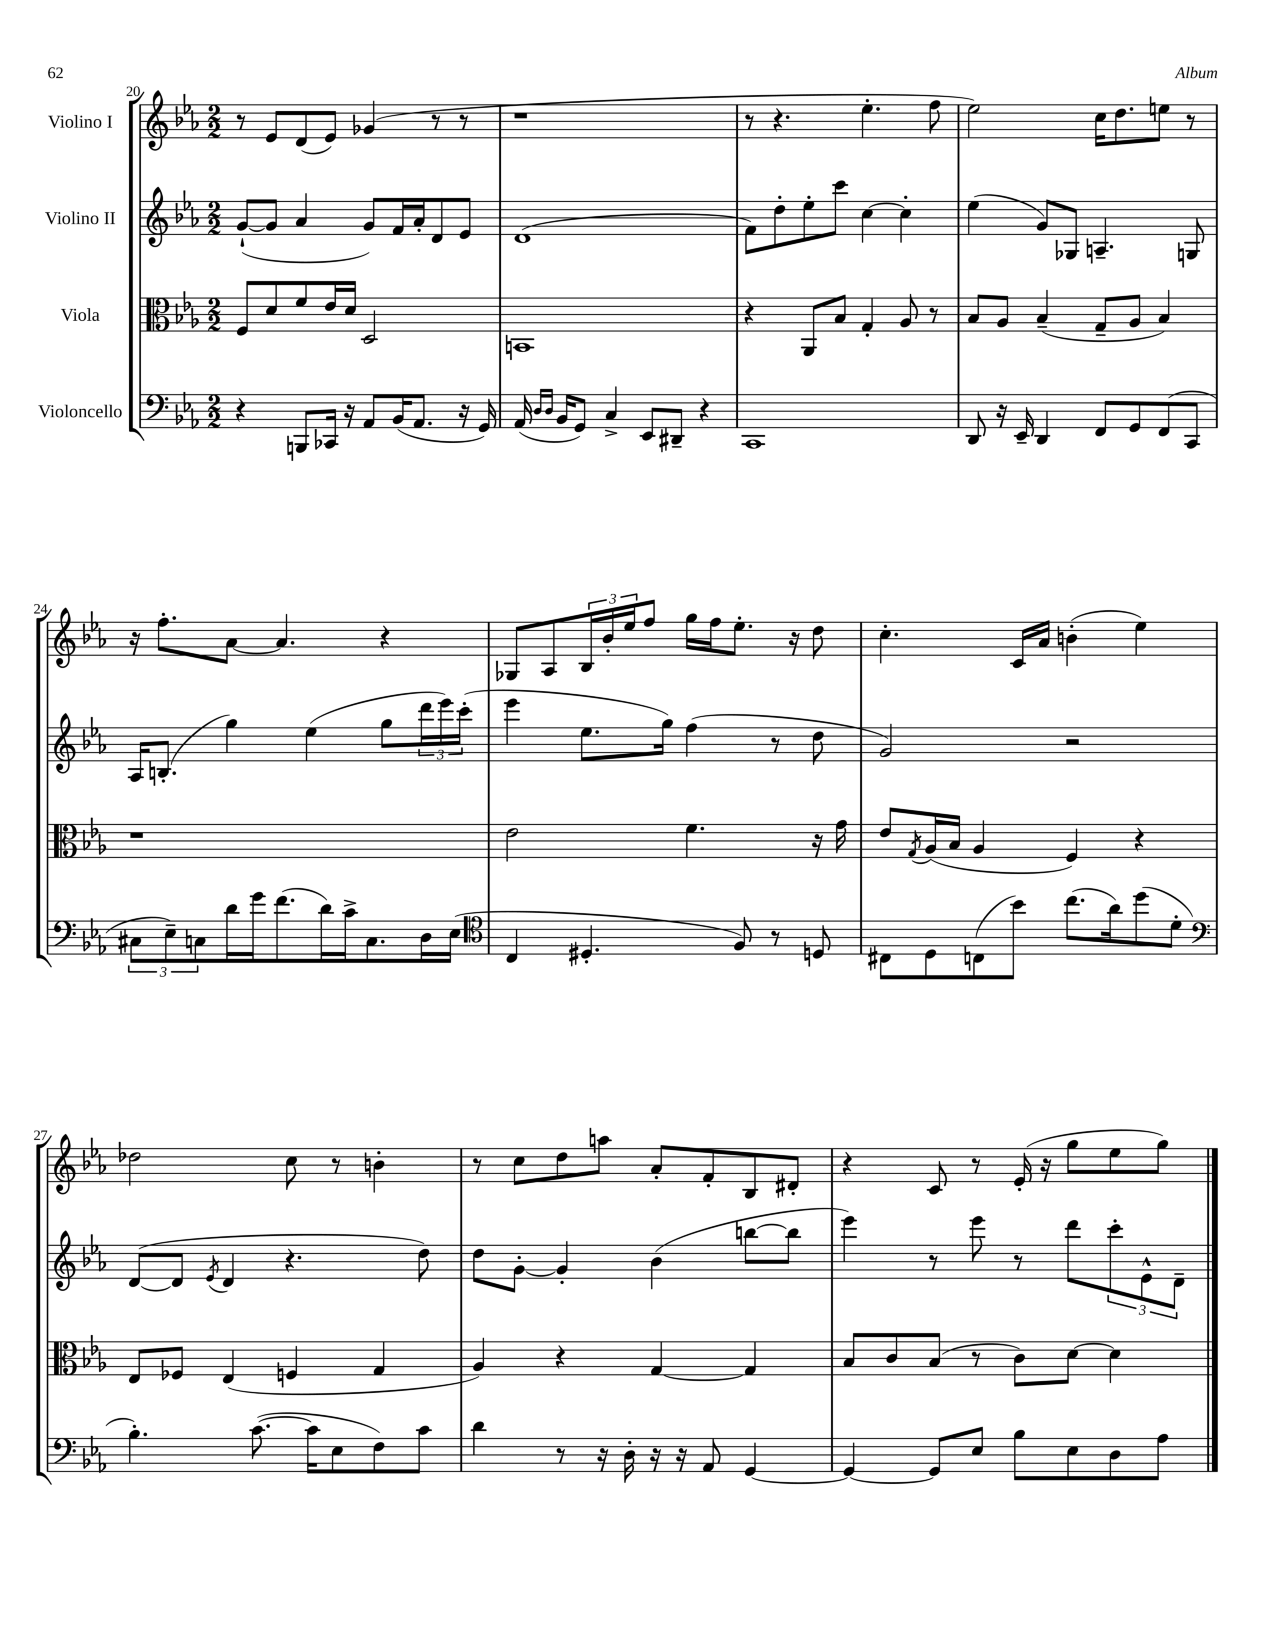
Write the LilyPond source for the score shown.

<<
\new StaffGroup <<
\new Staff = "s0" \with { instrumentName = "Violino I" } {
    \clef treble \key ees \major \numericTimeSignature \time 2/2
    r8 ees'8 d'8( ees'8) ges'4( r8 r8 |
    r1 |
    r8 r4. ees''4.-. f''8 |
    ees''2) c''16 d''8. e''8 r8 |
    r16 f''8.-. aes'8~ aes'4. r4 |
    ges8 aes8 \tuplet 3/2 { bes16 bes'16-. ees''16 } f''8 g''16 f''16 ees''8.-. r16 d''8 |
    c''4.-. c'16 aes'16 b'4-.( ees''4) |
    des''2 c''8 r8 b'4-. |
    r8 c''8 d''8 a''8 aes'8-. f'8-. bes8 dis'8-. |
    r4 c'8 r8 ees'16-.( r16 g''8 ees''8 g''8) \bar "|." |
}
\new Staff = "s1" \with { instrumentName = "Violino II" } {
    \clef treble \key ees \major \numericTimeSignature \time 2/2
    g'8~-!( g'8 aes'4 g'8) f'16 aes'16-. d'8 ees'8 |
    d'1( |
    f'8) d''8-. ees''8-. c'''8 c''4~ c''4-. |
    ees''4( g'8) ges8 a4.-- g8 |
    aes16 b8.-.( g''4) ees''4( g''8 \tuplet 3/2 { d'''16 ees'''16) c'''16-.( } |
    ees'''4 ees''8. g''16) f''4( r8 d''8 |
    g'2) r2 |
    d'8~( d'8 \acciaccatura { ees'8 } d'4 r4. d''8) |
    d''8 g'8~-. g'4-. bes'4( b''8~ b''8 |
    ees'''4) r8 ees'''8 r8 d'''8 \tuplet 3/2 { c'''8-. ees'8-^ d'8-- } \bar "|." |
}
\new Staff = "s2" \with { instrumentName = "Viola" } {
    \clef alto \key ees \major \numericTimeSignature \time 2/2
    f8 d'8 f'8 ees'16 d'16 d2 |
    b,1 |
    r4 aes,8 bes8 g4-. aes8 r8 |
    bes8 aes8 bes4--( g8-- aes8 bes4) |
    r1 |
    ees'2 f'4. r16 g'16 |
    ees'8 \acciaccatura { g8 } aes16( bes16 aes4 f4) r4 |
    ees8 fes8 ees4( f4 g4 |
    aes4) r4 g4~ g4 |
    bes8 c'8 bes8( r8 c'8) d'8~ d'4 \bar "|." |
}
\new Staff = "s3" \with { instrumentName = "Violoncello" } {
    \clef bass \key ees \major \numericTimeSignature \time 2/2
    r4 b,,8 ces,16 r16 aes,8 bes,16( aes,8. r16 g,16) |
    aes,16( \grace { d16 d16 } bes,16 g,8) c4-> ees,8 dis,8-- r4 |
    c,1 |
    d,8 r16 ees,16-- d,4 f,8 g,8 f,8( c,8 |
    \tuplet 3/2 { cis8 ees8--) c8 } d'16 g'16 f'8.( d'16) c'16-> c8. d16 ees16( |
    \clef tenor c4 dis4.-. f8) r8 d8 |
    cis8 d8 c8( bes'8) c''8.( aes'16) d''8( d'8-. |
    \clef bass bes4.-.) c'8.~( c'16 ees8 f8) c'8 |
    d'4 r8 r16 d16-. r16 r16 aes,8 g,4~ |
    g,4~ g,8 ees8 bes8 ees8 d8 aes8 \bar "|." |
}
>>
>>
\layout { \context { \Score currentBarNumber = #20 } }
